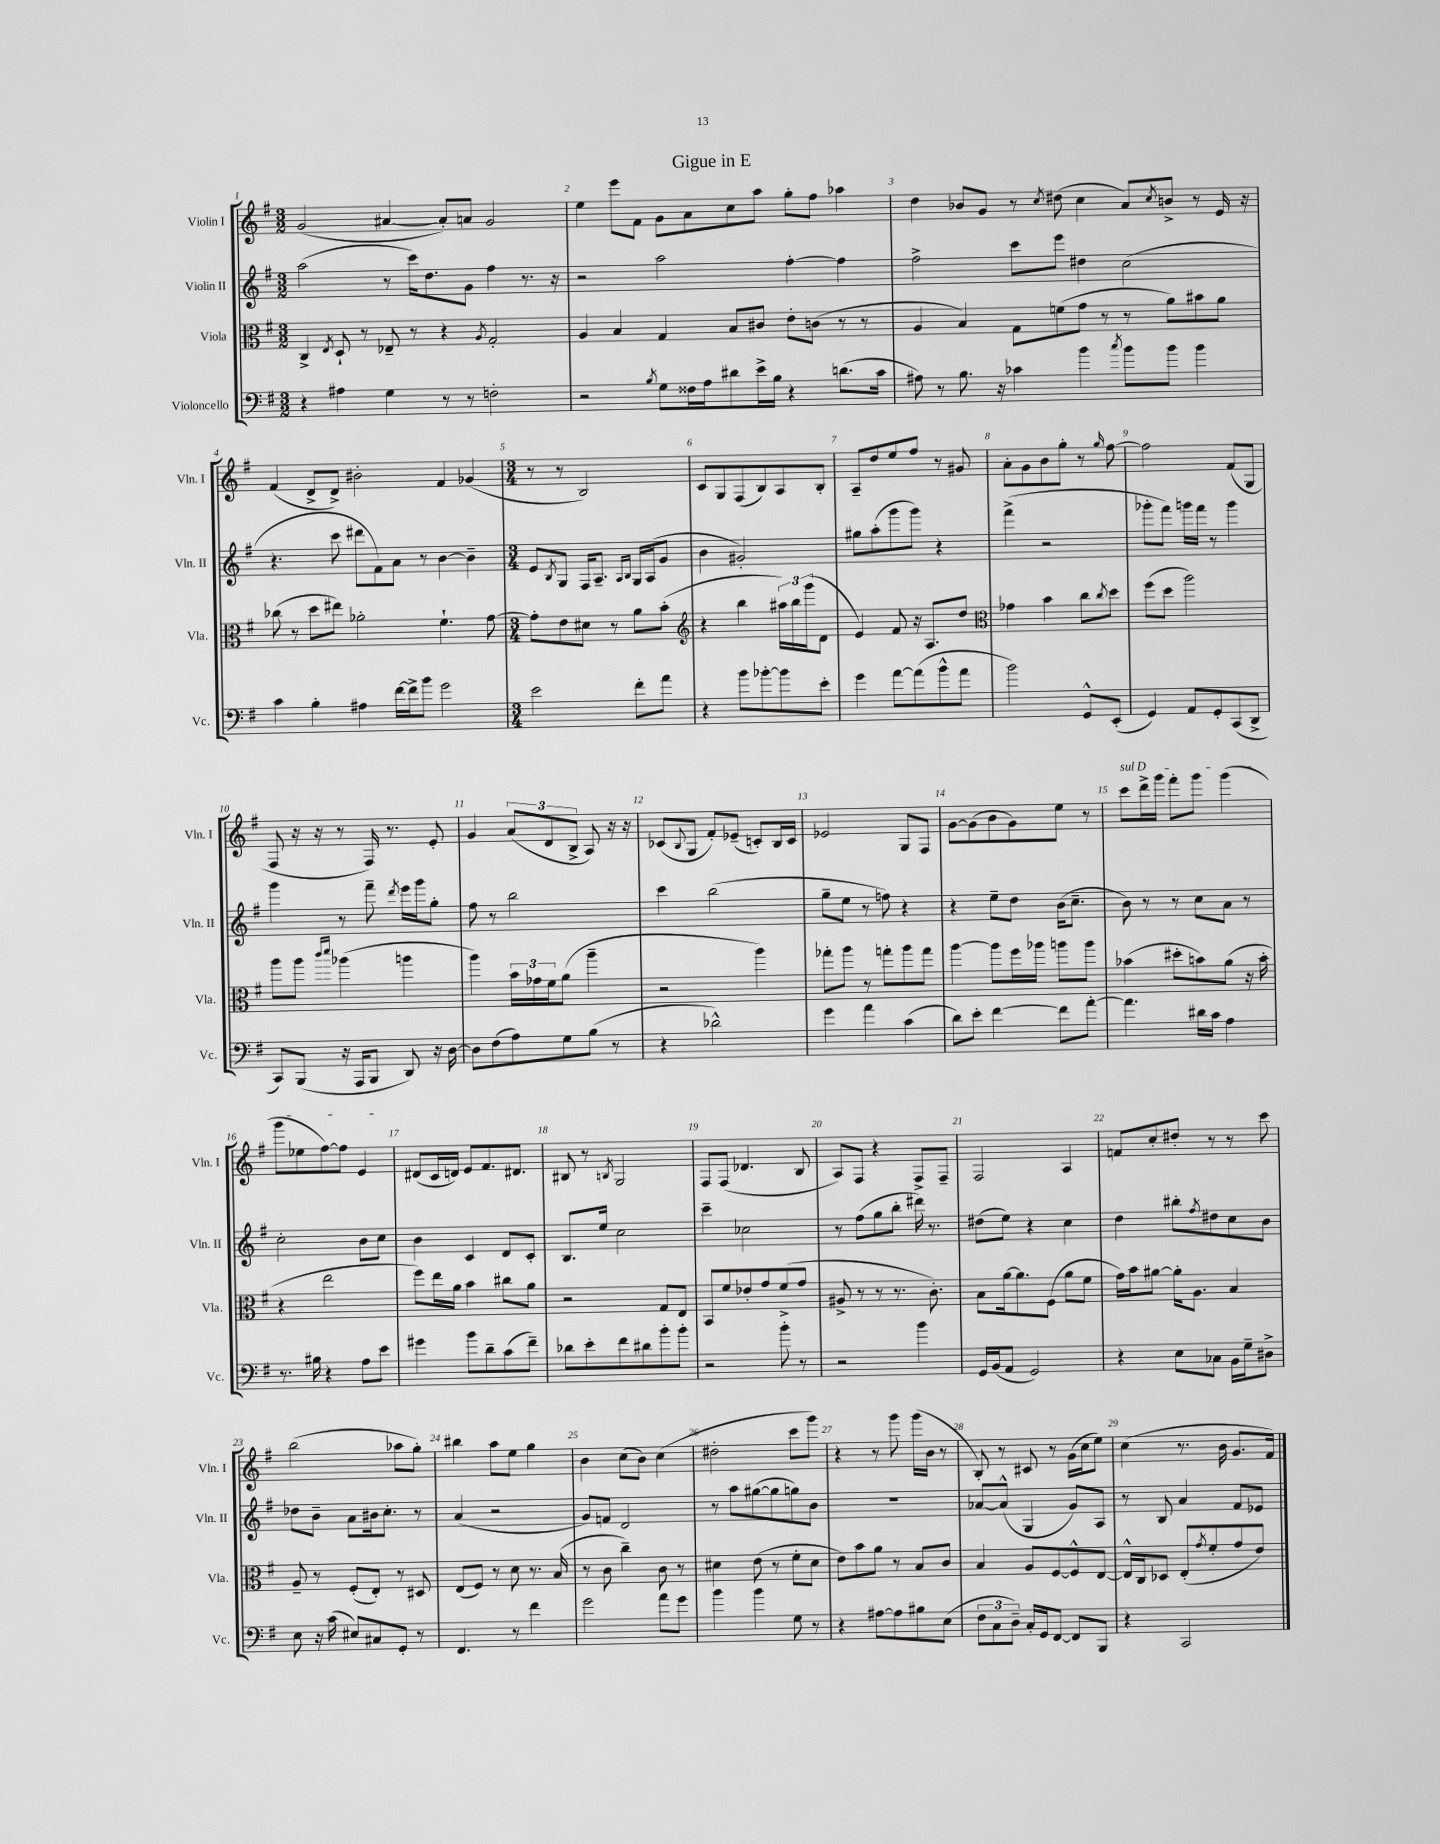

**kern	**kern	**kern	**kern
*staff4	*staff3	*staff2	*staff1
*clefF4	*clefC3	*clefG2	*clefG2
*k[f#]	*k[f#]	*k[f#]	*k[f#]
*M3/2	*M3/2	*M3/2	*M3/2
4r	4C^	(2aa	(2g
.	8qE	.	.
4A#	8D`	.	.
.	8r	.	.
4G	8E-~	8r	[4a#
.	8r	16ccc)	.
.	.	8.dd	.
8r	4r	.	8a#'])
8r	.	8g	8a
.	8qA	.	.
2F'	2G'	4ff#	2g
.	.	8.r	.
.	.	16r	.
=	=	=	=
2r	4A	2r	4ee
.	4B	.	8eee
.	.	.	8f#
8qB	.	.	.
8G	4G	2aa	8g
16F##	.	.	8a
16A	.	.	.
8d#	8B	.	8cc
16e^	8c#	.	8aa
16B	.	.	.
4r	8e'	[4ff#'	8gg'
.	(8c	.	8ff#
(8.d	8r	4ff#]	4aa-
.	8r	.	.
16c	.	.	.
=	=	=	=
8A#)	4A	2ff#^	4dd
8r	.	.	.
8.B	4B)	.	8b-
.	.	.	8g
16r	.	.	.
4c-	8G	8ccc	8r
.	.	.	8qcc
.	(8f	8eee	(8dd#
4b	8g	4dd#	4cc
.	8r	.	.
8qcc	.	.	.
8b	8r	(2cc	8a)
.	.	.	8qcc
8b	8a)	.	8b^
4b	8b#	.	8r
.	8a	.	16e
.	.	.	16r
=	=	=	=
4c	(8cc-	4.r	(4f#
.	8r	.	.
4B'	8dd	.	8d^
.	8ee#)	8ccc	8d^)
4A#	2a-'	8ddd#	2b#'
.	.	8f#)	.
[16f#	.	8a	.
16f#^]	.	.	.
8b	.	8r	.
2g	4.f#`	[4b	4f#
.	.	4b~]	(4g-
.	[8g	.	.
=	=	=	=
*M3/4	*M3/4	*M3/4	*M3/4
2e	8g']	8e	8r
.	.	8qB	.
.	8e	8G	8r
.	8d#	16F#	2B)
.	.	8.A~	.
.	8r	.	.
.	.	16qqA	.
.	.	16qqB	.
8f#'	8a	16G	.
.	.	(16A	.
8a	(8b'	8g	.
=	=	=	=
*	*clefG2	*	*
4r	4r	4b	8c
.	.	.	8G
8b	4bb	2g#')	(8F#
[8b-'	.	.	8B)
8b-]	24aa#)	.	8A
.	24bb	.	.
.	(24ggg	.	.
8e'	8d	.	8B'
=	=	=	=
4g	4e)	8gg#	8A~
.	.	(8aa'	8dd
[8a	8f#	8ggg	8ee
(8a]	16r	8ggg)	8ff#
.	8.A	.	.
8b^^	.	4r	8r
8a	8dd	.	8g#
=	=	=	=
*	*clefC3	*	*
2b)	4g-	(4fff#^	8a'
.	.	.	8g
.	4b	2r	8b
.	.	.	8gg'
8GG^^	8cc	.	8r
.	8qcc	.	16qqgg
(8EE'	8dd	.	[8ff#
=	=	=	=
4GG)	(8ff#	8ggg-'	2ff#]
.	8dd	8fff#)	.
8AA	2aa)	16ggg	.
.	.	16fff#	.
8GG'	.	8r	.
(8CC	.	4ggg	(8f#
8DD^	.	.	8G
=	=	=	=
8CC)	8aa	4ggg	8F#
(8BBB	8aa	.	16r
.	.	.	16r
.	16qqccc	.	.
.	16qqddd	.	.
16r	(4aa-	8r	8r
16AAA	.	.	.
8BBB	.	8fff#~	16F#)
.	.	.	8.r
.	.	8qddd	.
8DD)	4aa	16eee	.
.	.	16ggg	.
16r	.	8gg'	8e'
[16D	.	.	.
=	=	=	=
8D]	4aa)	8ff#	4g
(8F#	.	8r	.
8A)	24b	2bb	(12a
.	24g-	.	.
.	24f#	.	12d
8G	(8a	.	.
.	.	.	12B^
(8B	4aa~	.	8A)
8r	.	.	16r
.	.	.	16r
=	=	=	=
4r	2r	4ccc	(8c-
.	.	.	8qqB
.	.	.	8G
2d-^^)	.	(2bb	8f#')
.	.	.	(8e-~
.	4aa)	.	8c')
.	.	.	16B
.	.	.	16c
=	=	=	=
4g	8gg-'	8gg~	2e-
.	8aa	8ee	.
4a	8r	8r	.
.	8gg'	8ff)	.
(4c	8aa	4r	8G
.	8gg	.	8F#
=	=	=	=
8d)	[4aa	4r	[8g
8e'	.	.	(8g]
[4f#	8aa]	8ee~	8b
.	16ff#	8dd	8g)
.	16aa-	.	.
8f#]	8aa	(16b	8ee
.	.	8.cc~	.
[8a'	8aa	.	8r
=	=	=	=
4.a]	(4b-	8b)	8ccc
.	.	8r	16ddd^
.	.	.	16ggg
.	8dd#'	8r	8fff#'
16d#	8b)	8cc	8ggg
16c	.	.	.
4A	(8a	8a	(4ggg
.	16r	8r	.
.	16b'	.	.
=	=	=	=
8.r	4r	2cc'	8ggg
.	.	.	8ee-
16B#	.	.	.
4r	2ee	.	[8ff#)
.	.	.	8ff#]
8A	.	8b	4e
8e	.	8cc	.
=	=	=	=
4g#	8ff#)	4b	(8d#
.	16ee	.	16c
.	16a	.	16d)
8b	4b	4c	8e
8d~	.	.	8.f#
(8c	8cc#	8d	.
.	.	.	8.d#
8f#~)	8a	8c'	.
=	=	=	=
8d-	2r	8.B	8B#
8e'	.	.	8r
.	.	16ee	.
.	.	.	8qB
8f#	.	2cc	2G
8d#	.	.	.
8b'	8G	.	.
8b'	8E	.	.
=	=	=	=
2r	8BB	4ccc~	8F#
.	8f#	.	(8F#
.	8e-'	2cc-	4.d-
.	8g	.	.
8b'	(8f#^	.	.
8r	8g	.	8B
=	=	=	=
2r	8A#^	8r	8A)
.	8r	(8ff#	8F#
.	8r	8gg	4r
.	8.r	8bb'	.
4b	.	16ddd#)	8F#^
.	8.c')	8.r	.
.	.	.	8F#~
=	=	=	=
16GG	8B	(8dd#	2F#
(16BB	.	.	.
8AA	[16a	8ee)	.
.	8.a]	.	.
2GG)	.	4r	.
.	(8F#	.	.
.	8a	4cc	4A
.	8f#	.	.
=	=	=	=
4r	16g)	4dd	8f
.	16b	.	.
.	[8a#	.	8cc'
8E	16a#']	8bb#'	8dd#'
.	8.A	.	.
.	.	8qff#	.
8C-	.	8dd#	8r
16BB	4B	8cc	8r
16G~	.	.	.
8D#^	.	8b	8ccc
=	=	=	=
8E	8A~	8dd-	(2bb
16r	8r	8b~	.
(16c	.	.	.
8E#)	(8F#'	8a	.
8C#	8E')	16b#	.
.	.	8.cc'	.
8GG'	8r	.	8aa-
8r	8D#	8r	8gg')
=	=	=	=
4.FF#	(8E	(4a	4bb#
.	8F#)	.	.
.	8r	2r	8aa
8r	8d	.	8ee
4f#	8.r	.	4gg
.	(16B	.	.
=	=	=	=
2g	8r	8g)	4b
.	8c	8f	.
.	4cc~)	2d	(8cc
.	.	.	8b)
8a	8c	.	(4cc
8g	8r	.	.
=	=	=	=
4b	4d#	8r	2dd#'
.	.	8aa	.
4b	(8e	([8gg#	.
.	8r	8gg#]	.
8G	8f#'	8gg)	8ccc
8r	8d#	8b	8ggg)
=	=	=	=
4r	8e)	2.r	4r
.	8b	.	.
[8A#	8a	.	8r
8A#]	8r	.	8ggg
8B#	8B	.	(16ggg
.	.	.	16b
(8E	8c	.	8r
=	=	=	=
12F#	4B	[8a-	8B')
12C	.	.	.
.	.	(8a-^^]	8r
12D~)	.	.	.
16C'	8A	4G	8c#
16GG	.	.	.
[8FF#	[8F#	.	8r
8FF#]	8F#^^]	8g)	(16g
.	.	.	16cc
8BBB	[8E	8A	8ee)
=	=	=	=
4r	16E^^]	8r	(4cc
.	16C	.	.
.	8D-	8B	.
2CC	(8E'	4a	8.r
.	8qg	.	.
.	8f#'	.	.
.	.	.	16b
.	8g	8f#	8.g
.	8e)	8e-	.
.	.	.	16f#)
==	==	==	==
*-	*-	*-	*-
